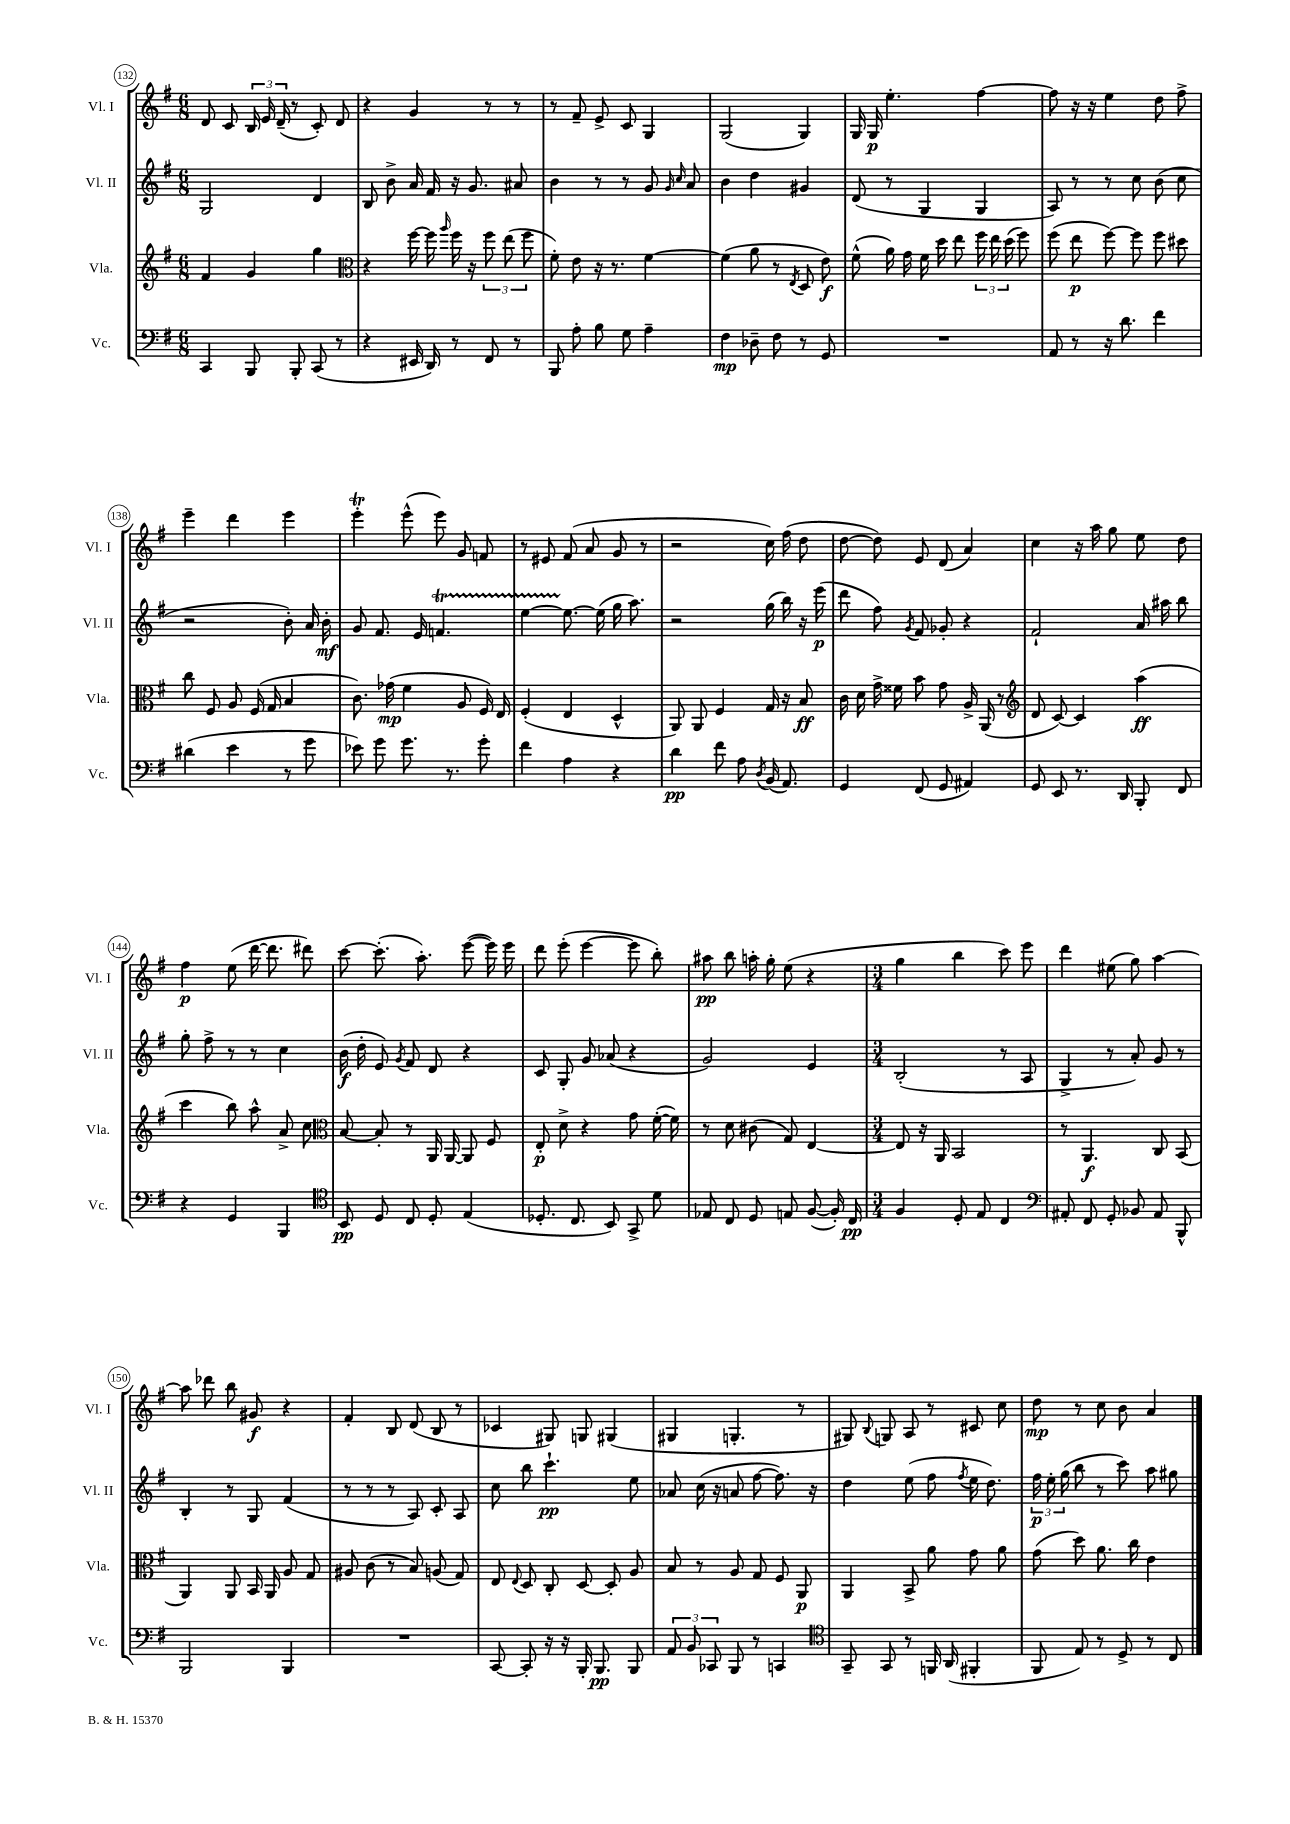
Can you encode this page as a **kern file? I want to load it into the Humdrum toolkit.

**kern	**dynam	**kern	**dynam	**kern	**dynam	**kern	**dynam
*part4	*part4	*part3	*part3	*part2	*part2	*part1	*part1
*staff4	*staff4	*staff3	*staff3	*staff2	*staff2	*staff1	*staff1
*I"Vc.	*	*I"Vla.	*	*I"Vl. II	*	*I"Vl. I	*
*I'Vc.	*	*I'Vla.	*	*I'Vl. II	*	*I'Vl. I	*
*clefF4	*	*clefG2	*	*clefG2	*	*clefG2	*
*k[f#]	*	*k[f#]	*	*k[f#]	*	*k[f#]	*
*M6/8	*	*M6/8	*	*M6/8	*	*M6/8	*
=132	=132	=132	=132	=132	=132	=132	=132
4CC/	.	4f#/	.	2G/	.	8d/	.
.	.	.	.	.	.	8c/	.
8BBB/	.	4g/	.	.	.	24B/	.
.	.	.	.	.	.	24e/	.
.	.	.	.	.	.	(24d~/	.
8BBB'/	.	.	.	.	.	8r	.
(8CC/	.	4gg\	.	4d/	.	8c'/)	.
8r	.	.	.	.	.	8d/	.
=133	=133	=133	=133	=133	=133	=133	=133
*	*	*clefC3	*	*	*	*	*
4r	.	4r	.	8B/	.	4r	.
.	.	.	.	8b^\	.	.	.
16EE#X/	.	[16ff#\	.	16a/	.	4g/	.
16DD/)	.	16ff#\]	.	16f#/	.	.	.
.	.	16qqaa/	.	.	.	.	.
8r	.	16ff#\	.	16r	.	.	.
.	.	16r	.	8.g/	.	.	.
8FF#/	.	12ff#\	.	.	.	8r	.
.	.	(12ee\	.	.	.	.	.
8r	.	.	.	8a#X/	.	8r	.
.	.	12ff#\	.	.	.	.	.
=134	=134	=134	=134	=134	=134	=134	=134
8BBB/	.	8f#'\)	.	4b\	.	8r	.
8A'\	.	8e\	.	.	.	8f#~/	.
8B\	.	16r	.	8r	.	8e^/	.
.	.	8.r	.	.	.	.	.
8G\	.	.	.	8r	.	8c/	.
4A~\	.	[4f#\	.	8g/	.	4G/	.
.	.	.	.	16qqg/	.	.	.
.	.	.	.	16qqcc/	.	.	.
.	.	.	.	8a/	.	.	.
=135	=135	=135	=135	=135	=135	=135	=135
4F#\	mp	(4f#\]	.	4b\	.	(2G/	.
8D-X~\	.	8a\	.	4dd\	.	.	.
8F#\	.	8r	.	.	.	.	.
.	.	8qE/	.	.	.	.	.
8r	.	8D/	.	4g#X/	.	4G/)	.
8GG/	.	8e\)	f	.	.	.	.
=136	=136	=136	=136	=136	=136	=136	=136
2.r	.	(8f#^^\	.	(8d/	.	16G/	.
.	.	.	.	.	.	16G/	p
.	.	16a\)	.	8r	.	4.ee'\	.
.	.	16g\	.	.	.	.	.
.	.	16f#\	.	4G/	.	.	.
.	.	16dd\	.	.	.	.	.
.	.	8ee\	.	.	.	.	.
.	.	24ff#\	.	4G/	.	[4ff#\	.
.	.	24ee\	.	.	.	.	.
.	.	(24dd\	.	.	.	.	.
.	.	8ff#\)	.	.	.	.	.
=137	=137	=137	=137	=137	=137	=137	=137
8AA/	.	(8ff#\	.	8A/)	.	8ff#\]	.
8r	.	8ee\	p	8r	.	16r	.
.	.	.	.	.	.	16r	.
16r	.	[8ff#\)	.	8r	.	4ee\	.
8.d\	.	.	.	.	.	.	.
.	.	8ff#\]	.	8cc\	.	.	.
4f#\	.	8ff#\	.	(8b\	.	8dd\	.
.	.	8dd#X\	.	8cc\	.	8ff#^\	.
!!LO:LB:g=z
=138	=138	=138	=138	=138	=138	=138	=138
(4d#X\	.	8cc\	.	2r	.	4eee~\	.
.	.	8F#/	.	.	.	.	.
4e\	.	8A/	.	.	.	4ddd\	.
.	.	(16F#/	.	.	.	.	.
.	.	16G/	.	.	.	.	.
8r	.	4B/	.	8b'\)	.	4eee\	.
8g\	.	.	.	16a/	.	.	.
.	.	.	.	16b'\	mf	.	.
=139	=139	=139	=139	=139	=139	=139	=139
8e-X\)	.	8.c\)	.	8g/	.	4eeeT'\	.
8g\	.	.	.	8.f#/	.	.	.
.	.	(16g-X\	mp	.	.	.	.
8.g\	.	4f#\	.	.	.	(8eee^^\	.
.	.	.	.	16e/	.	.	.
.	.	.	.	4.fnT/	.	8eee\)	.
8.r	.	.	.	.	.	.	.
.	.	8A/	.	.	.	8g/	.
8g'\	.	16F#/)	.	.	.	8fn/	.
.	.	16E/	.	.	.	.	.
=140	=140	=140	=140	=140	=140	=140	=140
4f#\	.	(4F#'/	.	[4eeTTT\	.	8r	.
.	.	.	.	.	.	8e#X/	.
4A\	.	4E/	.	8.ee\_	.	(8f#/	.
.	.	.	.	.	.	8a/	.
.	.	.	.	(16ee\]	.	.	.
4r	.	4D^^/	.	16gg\	.	8g/	.
.	.	.	.	8.aa\)	.	.	.
.	.	.	.	.	.	8r	.
=141	=141	=141	=141	=141	=141	=141	=141
4d\	pp	8AA/)	.	2r	.	2r	.
.	.	8AA/	.	.	.	.	.
8f#\	.	4F#/	.	.	.	.	.
8A\	.	.	.	.	.	.	.
8qD/	.	.	.	.	.	.	.
(16BB/	.	16G/	.	(16gg\	.	16cc\)	.
8.AA/)	.	16r	.	16bb\)	.	(16ff#\	.
.	.	8B/	ff	16r	.	8dd\	.
.	.	.	.	(16eee\	p	.	.
=142	=142	=142	=142	=142	=142	=142	=142
4GG/	.	16c\	.	8ddd\	.	[8dd\	.
.	.	16d\	.	.	.	.	.
.	.	16g^\	.	8ff#\)	.	8dd\])	.
.	.	16f##X\	.	.	.	.	.
.	.	.	.	8qg/	.	.	.
(8FF#/	.	8b\	.	8f#/	.	8e/	.
8GG/	.	8g\	.	8g-X'/	.	(8d/	.
4AA#X/)	.	16A^/	.	4r	.	4a/)	.
.	.	(16AA/	.	.	.	.	.
.	.	8r	.	.	.	.	.
=143	=143	=143	=143	=143	=143	=143	=143
*	*	*clefG2	*	*	*	*	*
8GG/	.	8d/	.	2f#`/	.	4cc\	.
8EE/	.	[8c/)	.	.	.	.	.
8.r	.	4c/]	.	.	.	16r	.
.	.	.	.	.	.	16aa\	.
.	.	.	.	.	.	8gg\	.
16DD/	.	.	.	.	.	.	.
8BBB'/	.	(4aa\	ff	16a/	.	8ee\	.
.	.	.	.	16aa#X\	.	.	.
8FF#/	.	.	.	8bb\	.	8dd\	.
!!LO:LB:g=z
=144	=144	=144	=144	=144	=144	=144	=144
4r	.	4ccc\	.	8gg'\	.	4ff#\	p
.	.	.	.	8ff#^\	.	.	.
4GG/	.	8bb\)	.	8r	.	(8ee\	.
.	.	8aa^^\	.	8r	.	[16ddd\	.
.	.	.	.	.	.	8.ddd\]	.
4BBB/	.	8a^/	.	4cc\	.	.	.
.	.	8cc\	.	.	.	8ddd#X\)	.
=145	=145	=145	=145	=145	=145	=145	=145
*clefC4	*	*clefC3	*	*	*	*	*
8BB/	pp	[8B/	.	(16b\	f	[8ccc\	.
.	.	.	.	16dd'\	.	.	.
8D/	.	8B'/]	.	8e/)	.	(8.ccc'\]	.
.	.	.	.	8qg/	.	.	.
8C/	.	8r	.	8f#/	.	.	.
.	.	.	.	.	.	8.aa'\)	.
8D'/	.	16AA/	.	8d/	.	.	.
.	.	[16AA/	.	.	.	.	.
(4E/	.	8AA/]	.	4r	.	([8eee\	.
.	.	8F#/	.	.	.	16eee\])	.
.	.	.	.	.	.	16eee\	.
=146	=146	=146	=146	=146	=146	=146	=146
8.D-X'/	.	8E'/	p	8c/	.	8ddd\	.
.	.	8d^\	.	8G'/	.	(8eee'\	.
8.C/	.	.	.	.	.	.	.
.	.	4r	.	8g/	.	[4eee\	.
8BB/)	.	.	.	(8a-X/	.	.	.
8GG^/	.	8g\	.	4r	.	8eee\]	.
8d\	.	([16f#'\	.	.	.	8bb'\)	.
.	.	16f#\])	.	.	.	.	.
=147	=147	=147	=147	=147	=147	=147	=147
8E-X/	.	8r	.	2g/)	.	8aa#X\	pp
8C/	.	8d\	.	.	.	8bb\	.
8D/	.	(8c#X\	.	.	.	16aan'\	.
.	.	.	.	.	.	16gg'\	.
8En/	.	8G/)	.	.	.	(8ee\	.
([8F#/	.	[4E/	.	4e/	.	4r	.
16F#'/])	.	.	.	.	.	.	.
16C/	pp	.	.	.	.	.	.
=148	=148	=148	=148	=148	=148	=148	=148
*M3/4	*	*M3/4	*	*M3/4	*	*M3/4	*
4F#/	.	8E/]	.	(2B'/	.	4gg\	.
.	.	16r	.	.	.	.	.
.	.	16AA/	.	.	.	.	.
8D'/	.	2BB/	.	.	.	4bb\	.
8E/	.	.	.	.	.	.	.
4C/	.	.	.	8r	.	8ccc\)	.
.	.	.	.	8A/	.	8eee\	.
=149	=149	=149	=149	=149	=149	=149	=149
*clefF4	*	*	*	*	*	*	*
8AA#X'/	.	8r	.	4G^/	.	4ddd\	.
8FF#/	.	4.AA/	f	.	.	.	.
8GG'/	.	.	.	8r	.	(8ee#X\	.
8BB-X/	.	.	.	8a'/)	.	8gg\)	.
8AA#/	.	8C/	.	8g/	.	[4aa\	.
8BBB^^/	.	(8BB/	.	8r	.	.	.
!!LO:LB:g=z
=150	=150	=150	=150	=150	=150	=150	=150
2BBB/	.	4AA/)	.	4B'/	.	8aa\]	.
.	.	.	.	.	.	8ddd-X\	.
.	.	8AA/	.	8r	.	8bb\	.
.	.	16BB/	.	8G/	.	8g#X/	f
.	.	16AA/	.	.	.	.	.
4BBB/	.	8A/	.	(4f#/	.	4r	.
.	.	8G/	.	.	.	.	.
=151	=151	=151	=151	=151	=151	=151	=151
2.r	.	8A#X/	.	8r	.	4f#'/	.
.	.	(8c\	.	8r	.	.	.
.	.	8r	.	8r	.	8B/	.
.	.	8B/)	.	8A/)	.	(8d/	.
.	.	(8An/	.	8c'/	.	8B/	.
.	.	8G/)	.	8A/	.	8r	.
=152	=152	=152	=152	=152	=152	=152	=152
[8CC/	.	8E/	.	8cc\	.	4c-X/	.
.	.	8qqE/	.	.	.	.	.
8CC'/]	.	8D/	.	8bb\	.	.	.
16r	.	8C'/	.	4.ccc`\	pp	8G#X/)	.
16r	.	.	.	.	.	.	.
16BBB'/	.	[8D/	.	.	.	8Gn/	.
8.BBB/	pp	.	.	.	.	.	.
.	.	8D'/]	.	.	.	(4G#X/	.
8BBB/	.	8A/	.	8ee\	.	.	.
=153	=153	=153	=153	=153	=153	=153	=153
12AA/	.	8B/	.	8a-X/	.	4G#X/	.
12BB/	.	.	.	.	.	.	.
.	.	8r	.	(16cc\	.	.	.
12CC-X/	.	.	.	.	.	.	.
.	.	.	.	16r	.	.	.
8BBB/	.	8A/	.	8an/	.	4.Gn'/	.
8r	.	8G/	.	[8ff#\	.	.	.
4CCn/	.	8F#/	.	8.ff#\])	.	.	.
.	.	8AA/	p	.	.	8r	.
.	.	.	.	16r	.	.	.
=154	=154	=154	=154	=154	=154	=154	=154
*clefC4	*	*	*	*	*	*	*
8GG~/	.	4AA/	.	4dd\	.	8G#X/)	.
.	.	.	.	.	.	8qqB/	.
8GG/	.	.	.	.	.	8Gn/	.
8r	.	8BB^/	.	(8ee\	.	8A/	.
16FFn/	.	8a\	.	8ff#\	.	8r	.
(16AA/	.	.	.	.	.	.	.
.	.	.	.	8qff#/	.	.	.
4FF#X'/	.	8g\	.	16ee\	.	8c#X/	.
.	.	.	.	8.dd\)	.	.	.
.	.	8a\	.	.	.	8cc\	.
=155	=155	=155	=155	=155	=155	=155	=155
8FF#/	.	(8g\	.	24ff#\	p	8dd\	mp
.	.	.	.	24ee'\	.	.	.
.	.	.	.	(24gg\	.	.	.
8E/)	.	8dd\)	.	8bb\	.	8r	.
8r	.	8.a\	.	8r	.	8cc\	.
8D^/	.	.	.	8ccc\)	.	8b\	.
.	.	16cc\	.	.	.	.	.
8r	.	4e\	.	8aa\	.	4a/	.
8C/	.	.	.	8gg#X\	.	.	.
==	==	==	==	==	==	==	==
*-	*-	*-	*-	*-	*-	*-	*-
